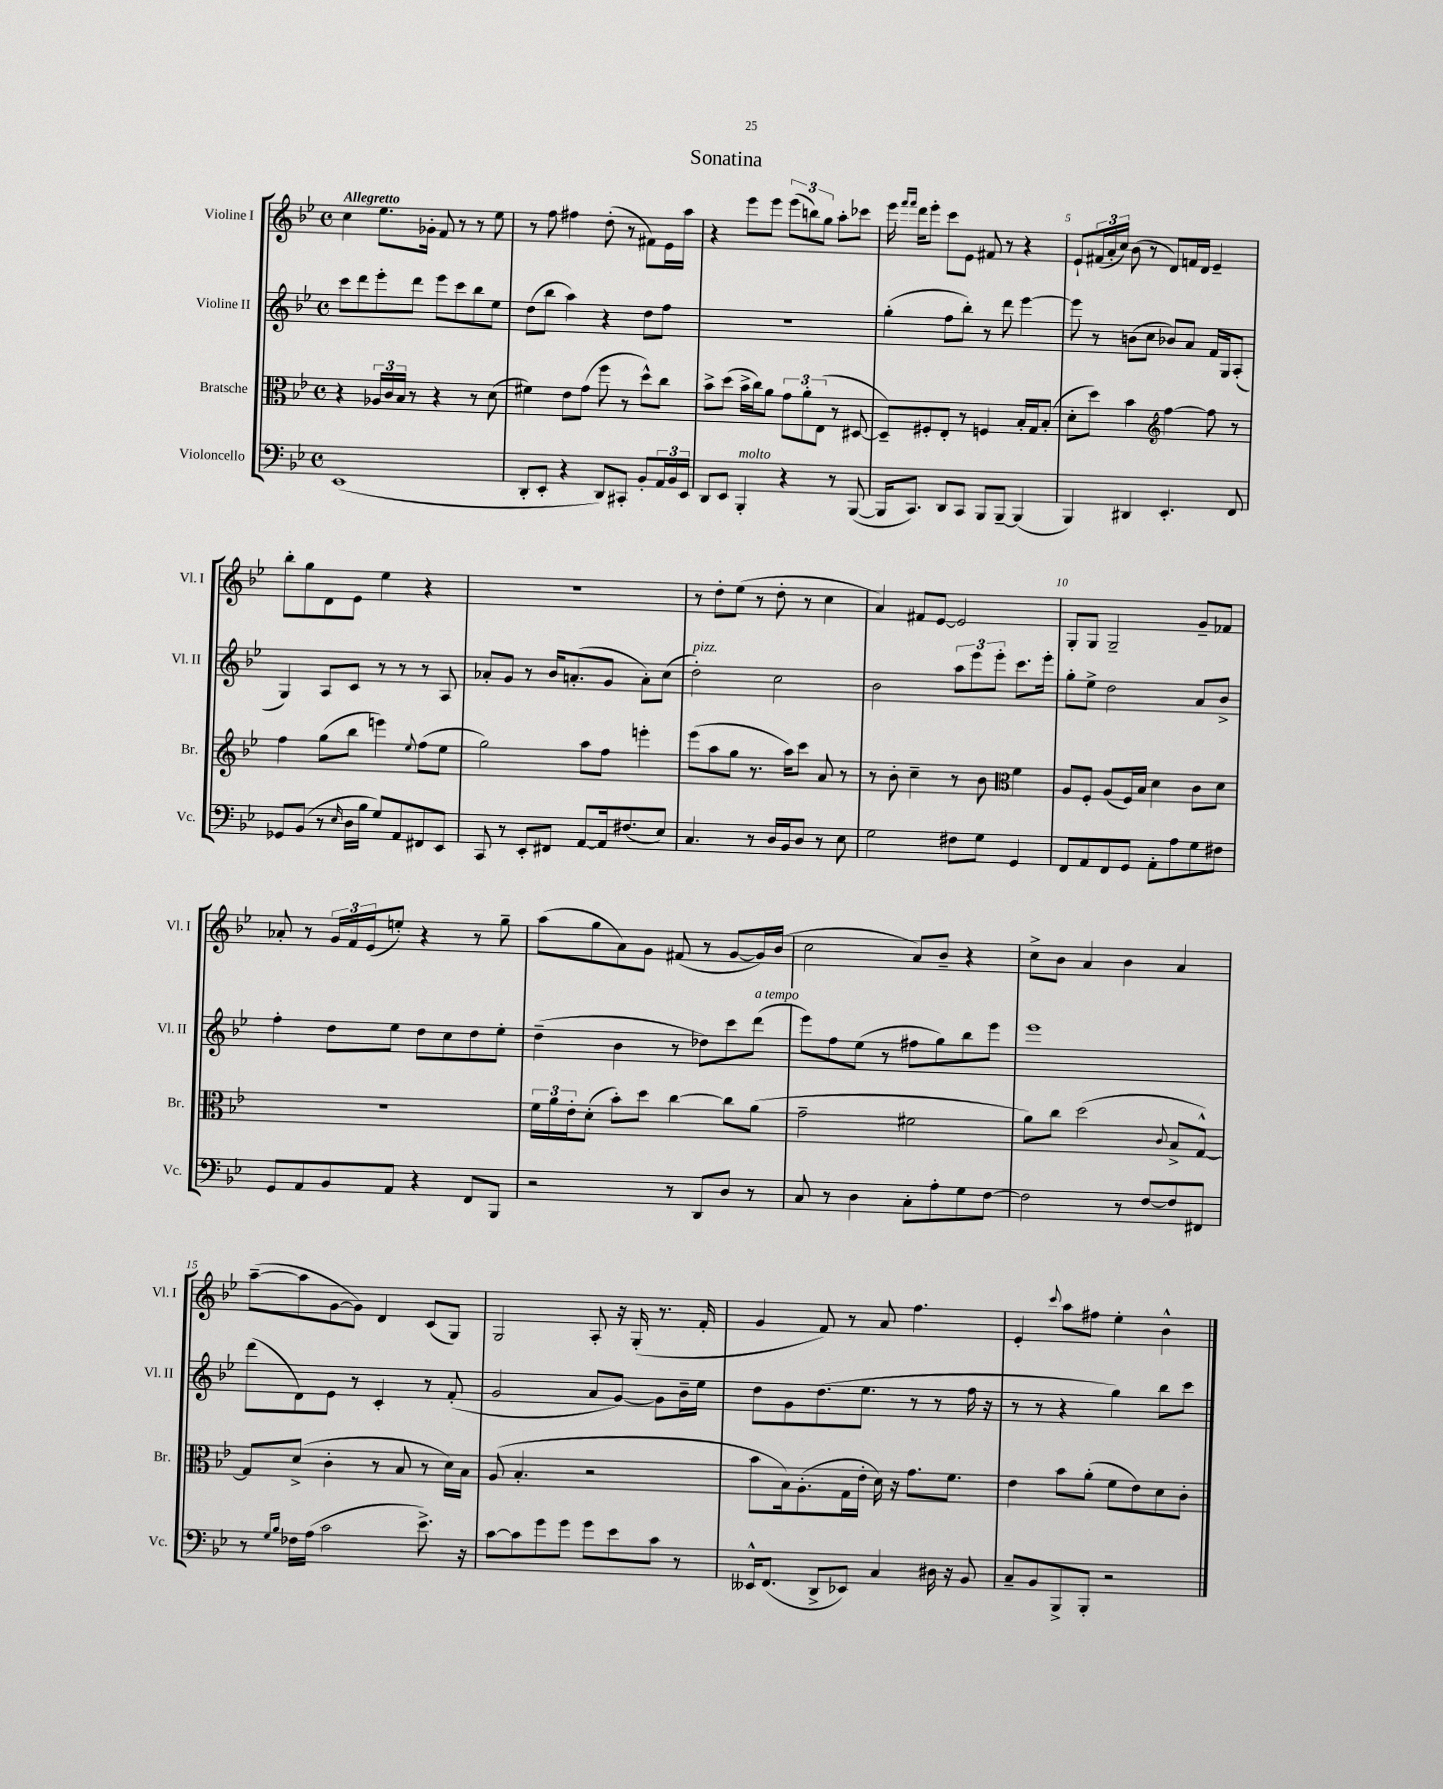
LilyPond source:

\header { title = "Sonatina" }
<<
\new StaffGroup <<
\new Staff = "s0" \with { instrumentName = "Violine I" shortInstrumentName = "Vl. I" } {
    \clef treble \key bes \major \defaultTimeSignature \time 4/4 \tempo "Allegretto"
    c''4 ees''8. ges'16-. f'8 r8 r8 ees''8 |
    r8 f''8 fis''4 d''8-.( r8 fis'8) ees'16 a''16 |
    r4 ees'''8 ees'''8 \tuplet 3/2 { ees'''8( b''8) g''8 } a''8-. ces'''8 |
    ees'''16 \grace { f'''16 f'''16 } d'''16 ees'''8-. c'''8 ees'8 fis'8 r8 r4 |
    ees'8-! \tuplet 3/2 { fis'16( a'16-. c''16) } bes'8( r8 d'8) f'16 d'16 ees'4-- |
    bes''8-. g''8 d'8 ees'8 ees''4 r4 |
    R1 |
    r8 d''8-. ees''8( r8 d''8-. r8 c''4 |
    a'4) fis'8 ees'8~ ees'2 |
    g8-. g8 g2-- g'8-- fes'8 |
    aes'8-. r8 \tuplet 3/2 { g'16 f'16 ees'16( } e''8-.) r4 r8 g''8-- |
    a''8( g''8 a'8) g'8 fis'8( r8 g'8~ g'16) bes'16( |
    c''2 a'8) bes'8-- r4 |
    c''8-> bes'8 a'4 bes'4 a'4 |
    a''8~--( a''8 g'8~ g'8) d'4 c'8( g8) |
    g2 a8-. r16 g16-.( r8. f'16-. |
    g'4 f'8) r8 a'8 f''4. |
    ees'4-. \appoggiatura { c'''8 } a''8 fis''8 ees''4-. bes'4-^ \bar "|." |
}
\new Staff = "s1" \with { instrumentName = "Violine II" shortInstrumentName = "Vl. II" } {
    \clef treble \key bes \major \defaultTimeSignature \time 4/4
    c'''8 d'''8 ees'''8-. d'''8 ees'''8 c'''8 bes''8 ees''8 |
    d''8( bes''8 a''4) r4 d''8 f''8 |
    r1 |
    g''4-.( f''8 bes''8-.) r8 d'''8 ees'''4~ |
    ees'''8 r8 b'8( c''8 bes'8) a'8 f'16 g16 a8-.( |
    g4) a8 c'8 r8 r8 r8 a8 |
    aes'8-. g'8 r8 bes'16 a'8.-.( g'8 a'8-.) c''8( |
    d''2-.^\markup { \italic "pizz." }) c''2 |
    bes'2 \tuplet 3/2 { a''8 ees'''8 ees'''8-. } c'''8. ees'''16-. |
    g''8-. ees''8-> d''2 a'8 bes'8-> |
    f''4-. d''8 ees''8 d''8 c''8 d''8 ees''8-. |
    d''4--( bes'4 r8 des''8) c'''8 d'''8^\markup { \italic "a tempo" }( |
    ees'''8) f''8 ees''8( r8 fis''8 g''8) bes''8 ees'''8 |
    ees'''1 |
    d'''8( d'8) ees'8 r8 c'4-. r8 f'8-.( |
    g'2 a'8 g'8~) g'8 bes'16-- ees''16 |
    d''8 g'8 d''8.( ees''8. r8 r8 f''16 r16 |
    r8 r8 r4 g''4) bes''8 c'''8 \bar "|." |
}
\new Staff = "s2" \with { instrumentName = "Bratsche" shortInstrumentName = "Br." } {
    \clef alto \key bes \major \defaultTimeSignature \time 4/4
    r4 \tuplet 3/2 { aes16 c'16 bes16 } r8 r4 r8 d'8( |
    fis'4) ees'8 g'8( f''8 r8 d''8-^) c''8 |
    bes'8-> d''8( bes'16-> c''16) a'8 \tuplet 3/2 { g'8 a'8-. ees8( } r8 dis8~ |
    dis8--) fis8-. ees8-. r8 f4 bes16-. g16 bes8-.( |
    d'8-. d''8) bes'4 \clef treble f''4~ f''8 r8 |
    f''4 g''8( bes''8 e'''4) \appoggiatura { ees''8 } f''8( ees''8 |
    g''2) a''8 f''8 e'''4-. |
    ees'''8( a''8 g''8 r8. a''16) c'''8 a'8 r8 |
    r8 bes'8-. c''4-- r8 bes'8 \clef alto f'4 |
    a8 f8-. a8( f16) bes16 d'4 c'8 d'8 |
    R1 |
    \tuplet 3/2 { f'16 a'16 ees'16-. } d'8-.( bes'8-.) d''8 c''4~ c''8 a'8( |
    g'2-- fis'2 |
    a'8) c''8 d''2( \appoggiatura { c'8 } bes8-> g8~-^) |
    g8 d'8->( c'4-. r8 bes8 r8 d'16) bes16 |
    a8( bes4.-. r2 |
    bes'8 bes16) a8.-.( g16 ees'16-. d'16) r16 g'8. f'8. |
    ees'4 bes'8 a'8-.( f'8 ees'8) d'8 c'8-. \bar "|." |
}
\new Staff = "s3" \with { instrumentName = "Violoncello" shortInstrumentName = "Vc." } {
    \clef bass \key bes \major \defaultTimeSignature \time 4/4
    ees,1( |
    d,8-. ees,8-. r4 d,8) cis,8-. bes,8-. \tuplet 3/2 { a,16 bes,16 ees,16 } |
    d,8 ees,8 bes,,4-.^\markup { \italic "molto" } r4 r8 bes,,8~( |
    bes,,16 c,8.) d,8 c,8 bes,,8 bes,,8~-- bes,,4( |
    bes,,4) dis,4 ees,4.-. f,8 |
    ges,8 bes,8( r8 \grace { ees16 } d16 bes16 g8) a,8 fis,8 ees,8 |
    c,8 r8 ees,8-. fis,8 a,8~ a,16 fis8.( ees8) |
    c4. r8 d16 bes,16 d8 r8 ees8 |
    g2 fis8 g8 g,4 |
    f,8 a,8 f,8 g,8 a,8-. a8 g8 fis8 |
    g,8 a,8 bes,8 a,8 r4 f,8 bes,,8 |
    r2 r8 d,8 d8 r8 |
    c8 r8 d4 c8-. a8-. g8 f8~ |
    f2 r8 f8~ f8 fis,8 |
    r8 \grace { g16 bes16 } fes16 a16( c'2 ees'8.->) r16 |
    c'8~ c'8 g'8 g'8 g'8 ees'8 c'8 r8 |
    eeses,16-^ f,8.( d,8-> ees,8) c4 dis16 r16 bes,8 |
    c8-- bes,8 bes,,8-> bes,,8-. r2 \bar "|." |
}
>>
>>
\layout { \context { \Score \override BarNumber.break-visibility = ##(#f #t #t) barNumberVisibility = #(every-nth-bar-number-visible 5) } }
